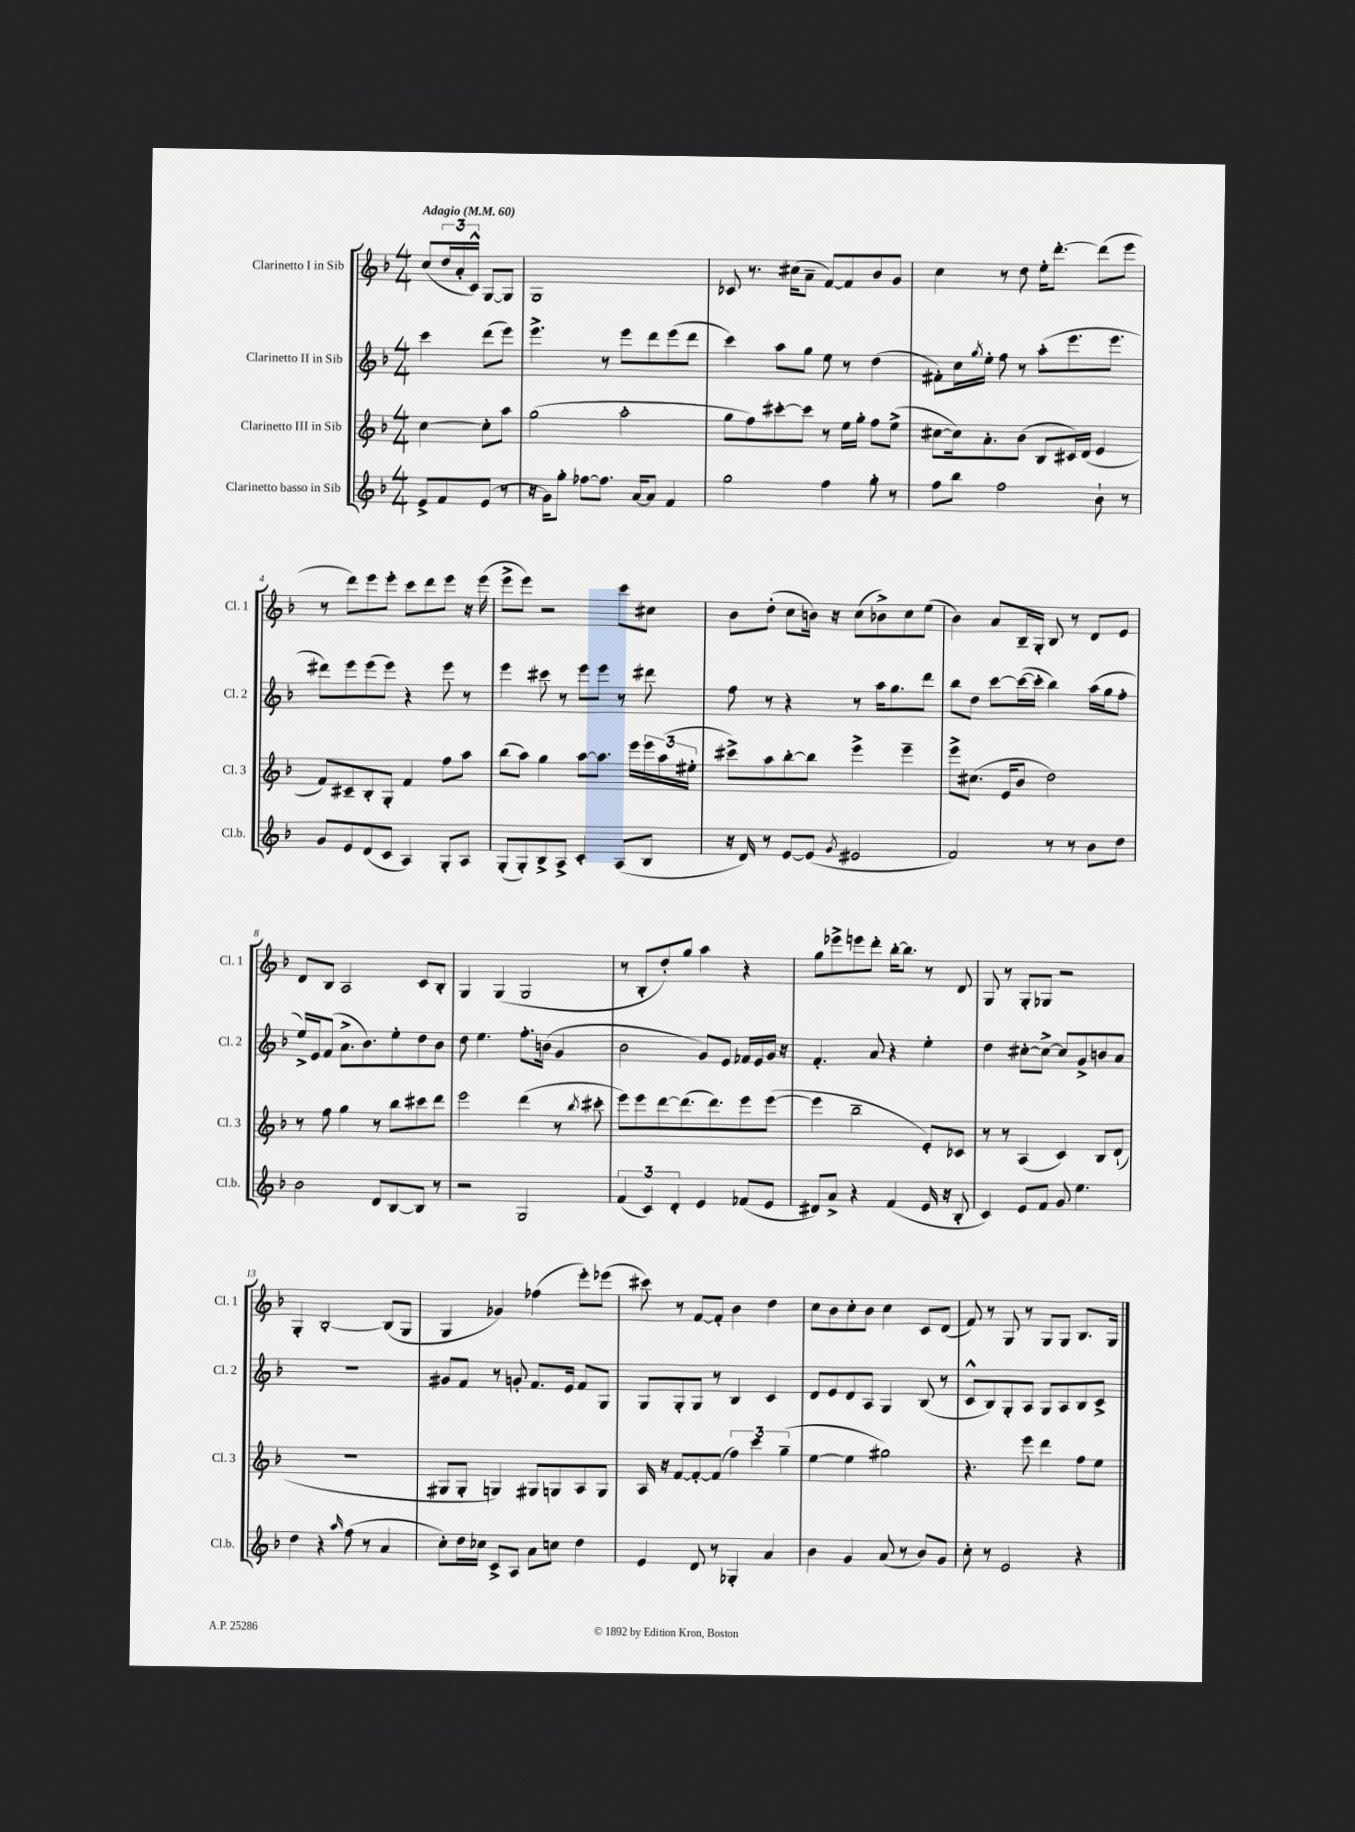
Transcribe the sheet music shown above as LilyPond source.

<<
\new StaffGroup <<
\new Staff = "s0" \with { instrumentName = "Clarinetto I in Sib" shortInstrumentName = "Cl. 1" } {
    \clef treble \key f \major \numericTimeSignature \time 4/4 \partial 2 \tempo "Adagio" 4 = 60
    c''8( \tuplet 3/2 { d''16 a'16-. c'16-^) } g8~ g8 |
    g1 |
    ces'8 r8. cis''16( a'8-- f'8~) f'8 bes'8 g'8 |
    c''4 r8 d''8 e''16-. d'''8.~-. d'''8( e'''8 |
    r8 d'''8) e'''8 e'''8-. c'''8 d'''8 e'''8 r16 e'''16( |
    e'''8-> e'''8) r2 c'''8 cis''8 |
    bes'8 d''8-.( c''8 b'16) r16 c''8( bes'8->) c''8 e''8( |
    bes'4) a'8 bes16-- g16-. bes8 r8 d'8 e'8 |
    d'8 bes8 a2 c'8 bes8-. |
    g4 g4( g2 |
    r8 bes8-. d''8-.) g''8 a''4 r4 |
    g''8 ees'''8-> e'''8 d'''8-. bes''16~-. bes''8. r8 d'8 |
    g8 r8 g8-. ges8 r2 |
    g4-. bes2~-. bes8( g8 |
    g4 ges'4) fes''4( e'''8-.) ees'''8( |
    cis'''8) r8 f'8~ f'8-. bes'4 d''4 |
    c''8 bes'8 c''8-. bes'8 c''4 c'8 d'8( |
    f'8) r8 g8 r8 g8 g8 bes8. g16 \bar "|." |
}
\new Staff = "s1" \with { instrumentName = "Clarinetto II in Sib" shortInstrumentName = "Cl. 2" } {
    \clef treble \key f \major \numericTimeSignature \time 4/4 \partial 2
    c'''4 d'''8( e'''8) |
    e'''4.-> r8 e'''8 d'''8 e'''8( d'''8 |
    c'''4) a''8 g''8 e''8 r8 d''4( |
    fis'8-.) c''16 \acciaccatura { g''8 } e''16-. f''8 r8 a''8-.( e'''8. e'''8. |
    dis'''8) e'''8 e'''8( e'''8) r4 e'''8 r8 |
    e'''4 cis'''8 r8 e'''8 e'''8 r8 dis'''8 |
    f''8 r8 r4 r8 a''16 g''8. d'''8 |
    bes''8 d''8 c'''8~ c'''16~( c'''16-. bes''4) a''16( g''16 f''8-. |
    e''16->) e'16 f'8( a'8.-> bes'8.) e''8-. d''8 bes'8 |
    d''8 e''4. f''8.-. b'16( g'4 |
    bes'2 g'8) e'8 fes'16 e'16 g'16 r16 |
    f'4.-. a'8 r4 e''4-. |
    d''4 cis''8~-. cis''8~-> cis''8 g'8-> b'8 a'8 |
    R1 |
    gis'8 f'8 r8 g'8-. f'8. e'16 f'8 g8 |
    g8 g8-. g8 r8 bes4 c'4 |
    d'8 e'8 d'8 a8 g4 bes8( r8 |
    c'8-^ bes8) g8-. a8 g8 a8 bes8 c'8-> \bar "|." |
}
\new Staff = "s2" \with { instrumentName = "Clarinetto III in Sib" shortInstrumentName = "Cl. 3" } {
    \clef treble \key f \major \numericTimeSignature \time 4/4 \partial 2
    c''4~ c''8-. a''8 |
    g''2( a''2-. |
    g''8 f''8) cis'''8~-. cis'''8 r8 e''16 g''16-. f''8 e''8->( |
    cis''8~ cis''16) a'8.-. bes'8( bes8 cis'16) d'16( e'4 |
    f'8) cis'8-- bes8-. g8-. f'4 f''8 a''8 |
    bes''8( a''8) g''4 a''8~ a''8. e'''16 \tuplet 3/2 { e'''16 a''16( eis''16-. } |
    cis'''8->) a''8 bes''8~-. bes''8 e'''4-> e'''4-- |
    e'''8-> cis''8.( e'16 bes'8 d''2) |
    r8 f''8 g''4 r8 bes''8 cis'''8 d'''8 |
    e'''2 d'''4( r8 \acciaccatura { bes''8 } cis'''8-. |
    e'''8) e'''8 d'''8~ d'''8.( d'''8.) e'''8 e'''8~( |
    e'''4 bes''2-- e'8-.) ces'8 |
    r8 r8 a4( c'4) bes8 d'8-!( |
    r1 |
    gis8 gis8-. g4) gis8 g8 a8 g8 |
    a16 r16 f'8~ f'8~-. f'8( \tuplet 3/2 { f''4) c'''4 g''4--( } |
    e''4~ e''4 gis''2) |
    r4. e'''8 d'''4 f''8 e''8 \bar "|." |
}
\new Staff = "s3" \with { instrumentName = "Clarinetto basso in Sib" shortInstrumentName = "Cl.b." } {
    \clef treble \key f \major \numericTimeSignature \time 4/4 \partial 2
    e'8-> f'8 e'8( r8 |
    r16 g'16) g''8-. fes''8~ fes''8. a'16~ a'8 f'4 |
    g''2 f''4 g''8-. r8 |
    f''8 bes''8 f''2 bes'8-! r8 |
    g'8 e'8 d'8( c'8 a4) g8-. a8 |
    g8-.( g8-.) bes8-> a8-> c'4-. a8( bes8 |
    r16 d'16) r8 e'8~ e'8( \acciaccatura { g'8 } eis'2 |
    f'2) r8 r8 bes'8 d''8 |
    bes'2 d'8 bes8~ bes8 r8 |
    r2 g2 |
    \tuplet 3/2 { f'4( c'4) d'4-. } e'4 fes'8( e'8 |
    dis'8) a'8-> r4 f'4( e'16 r16 bes8-. |
    c'4) e'8 f'8 g'8 e''4. |
    d''4 r4 \grace { a''16 } f''8( r8 a'4 |
    c''8-.) d''16 ces''16 c'8-> a8 a'8 c''8 d''4 |
    e'4 d'8 r8 ges4-. a'4 |
    bes'4 g'4 a'8( r8 bes'8) g'8 |
    c''8-. r8 e'2 r4 \bar "|." |
}
>>
>>
